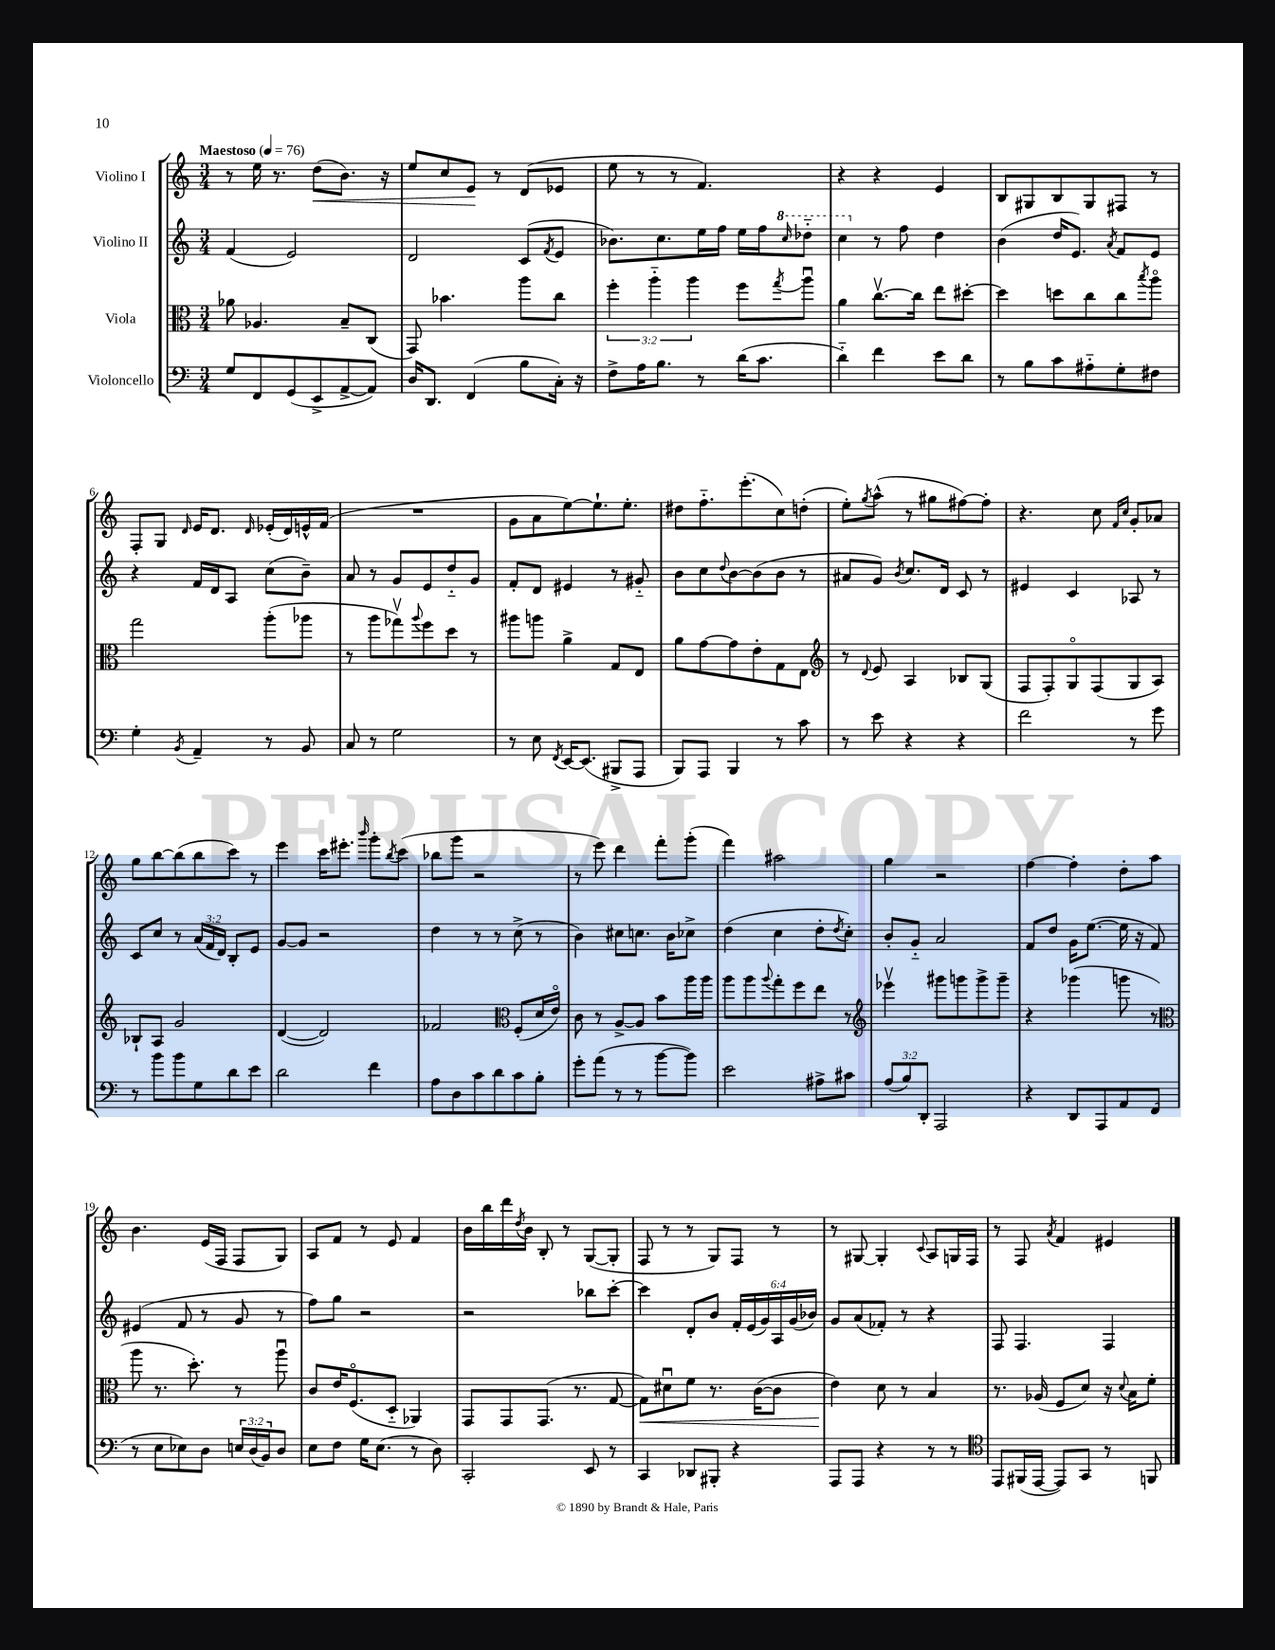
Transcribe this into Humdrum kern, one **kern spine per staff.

**kern	**kern	**kern	**kern
*staff4	*staff3	*staff2	*staff1
*clefF4	*clefC3	*clefG2	*clefG2
*k[]	*k[]	*k[]	*k[]
*M3/4	*M3/4	*M3/4	*M3/4
*MM76	*MM76	*MM76	*MM76
8G/L	8a-\	(4f/	8r
8FF/	4.A-/	.	16ee\
.	.	.	8.r
(8GG/	.	2e/)	.
8EE^/	.	.	(8dd\L
[8AA^/	8B~/L	.	8.b\J)
8AA/]J)	(8C/J	.	.
.	.	.	16r
=	=	=	=
16D/LK	8GG/)	2d/	8ee/L
8.DD/J	.	.	.
.	4.b-\	.	8cc/
(4FF/	.	.	8e/J
.	.	.	8r
8B\L	8aa\L	(8c/L	(8d/L
.	.	8qf/	.
16C'\Jk)	8cc\J	8e/J	8e-/J
16r	.	.	.
=	=	=	=
8F^\L	6ff'\	8.b-\L)	8ee\
16A\K	.	.	8r
.	6aa'~\	.	.
8.B\J	.	8.cc\	.
.	.	.	8r
.	6aa\	.	.
8r	.	16ee\L	4.f/)
.	.	16ff\JJ	.
(16d\LK	8ff\L	16ee\LL	.
8.c\J	.	16ff\J	.
.	8qgg/	16qqccc/	.
.	8aau\J	8ddd-'~\J	.
=	=	=	=
4d'~\)	4a\	4ccc\	4r
4f\	[8.ccv\L	8r	4r
.	.	8ff\	.
.	16cc\]Jk	.	.
8e\L	8ee\L	4dd\	4e/
8d\J	[8dd#'\J	.	.
=	=	=	=
8r	4dd#\]	(4b\	8B/L
8B\L	.	.	8G#/
8c\	8dd\L	16dd/LK	8B/
.	.	8.e/J)	.
8A#'~\	8cc\	.	8G#/
.	.	8qa/	.
8G'\	8cc\	8f/L	8F#/J
.	8qbb/	.	.
8F#\J	8aao\J	8e/J	8r
=	=	=	=
4G'\	2gg\	4r	8F'/L
.	.	.	8G/J
8qBB/	.	.	16qqd/
4AA~/	.	16f/LL	16e/LK
.	.	16d/J	8.d/J
.	.	8A/J	.
.	.	.	16qqd/
8r	(8aa'\L	(8cc\L	(16e-'/LL
.	.	.	16d/)
8BB/	8aa-\J	8b~\J)	16e^^/
.	.	.	(16f/JJ
=	=	=	=
8C/	8r	8a/	2.r
8r	8aa\L	8r	.
2G\	8gg-v\)	8g/L	.
.	8qqaa/	.	.
.	8ff\	8e/	.
.	8dd\J	8dd'~/	.
.	8r	8g/J	.
=	=	=	=
8r	8aa#\L	8f'/L	8g\L
8E\	8aa\J	8d/J	8a\
8qFF/	.	.	.
[16EE/LK	4a^\	4e#/	[8ee\)
(8.EE/]J	.	.	.
.	.	.	8.ee`\]
8BBB#^/L	8G/L	8r	.
.	.	.	8.ee'\J
8AAA/J	8E/J	8g#'~/	.
=	=	=	=
8BBB/L)	8a\L	8b\L	8dd#\L
8AAA/J	[8g\	8cc\	8.ff'~\
.	.	8qqdd/	.
4BBB/	8g\]	[8b\	.
.	.	.	(8.eee'\
.	8e'\	(8b\]	.
8r	8G\	8b\J	8cc\)
8c\	8E\J	8r	(8dd'\J
=	=	=	=
*	*clefG2	*	*
8r	8r	8a#/L	8ee'\L)
.	8qqd/	.	8qgg/
8e\	8e/	8g/J)	(8aa^^\J
.	.	8qb/	.
4r	4A/	8.cc/L	8r
.	.	.	8gg#\L
.	.	16d/Jk	.
4r	8B-/L	8c/	[8ff#\)
.	(8G/J	8r	8ff#'\]J
=	=	=	=
2f\	8F/L	4e#/	4.r
.	8F'/)	.	.
.	8Go/	4c/	.
.	(8F/	.	8cc\
.	.	.	16qqf/LL
.	.	.	16qqcc/JJ
8r	8G/	8A-/	8g'/L
8g\	8A/J)	8r	8a-/J
=	=	=	=
8r	8B-`/L	8c/L	8gg\L
8b\L	8A/J	8cc/J	[8bb\
8b\	2g/	8r	(8bb\]
8G\	.	(24a/LL	8bb\
.	.	24f/	.
.	.	24d/JJ)	.
8d\	.	8B'/L	8ccc\J)
8e\J	.	8e/J	8r
=	=	=	=
2d\	([4d/	[8g/L	4eee\
.	.	8g/]J	.
.	2d/])	2r	16ccc\LK
.	.	.	8.eee#'\J
.	.	.	16qqbbb/
4f\	.	.	8ggg'\L
.	.	.	8qbb/
.	.	.	(8ccc\J
=	=	=	=
8A\L	2f-/	4dd\	8bb-\L
8D\	.	.	8ggg\J
8c\	.	8r	2r
8d\	.	8r	.
*	*clefC3	*	*
8c\	(8F'/L	(8cc^\	.
8B'\J	16d/L	8r	.
.	16eo/JJ)	.	.
=	=	=	=
8g'\L	8c\	4b\)	8r
(8a\J	8r	.	8eee\)
8r	[8A^/L	8cc#\L	4ddd\
8r	8A/]J	8.cc\J	.
[8b\L	8b\L	.	8fff'\L
.	.	16b\LK	.
8b\]J)	16aa\L	8cc-^\J	(8ggg'\J
.	16aa\JJ	.	.
=	=	=	=
2e\	8aa\L	(4dd\	4fff\)
.	8aa\	.	.
.	8qqaa/	.	.
.	8gg'\	4cc\	2aa#\
.	8ff\	.	.
8A#^\L	8ee\J	8dd'\L	.
.	.	8qdd/	.
8c#\J	8r	8cc'\J)	.
=	=	=	=
*	*clefG2	*	*
(12A/L	4eee-v\	8b'/L	4gg\
12B/)	.	.	.
.	.	8g'~/J	.
12DD'/J	.	.	.
2AAA/	8ggg#\L	2a/	2r
.	8ggg\	.	.
.	8ggg^\	.	.
.	8ggg~\J	.	.
=	=	=	=
4r	4r	8f/L	[4ff\
.	.	8dd/J	.
8DD/L	(4ggg-\	16g\LK	4ff'\]
.	.	([8.ee\J	.
8AAA/	.	.	.
8AA/	8ggg\	16ee\]	8dd'\L
.	.	16r	.
(8FF/J	8r	8f/)	8aa\J
=	=	=	=
*	*clefC3	*	*
8r	8aa\	(4e#/	4.b\
8E\L	8.r	.	.
8E-\)	.	8f/	.
.	8.dd'\)	.	.
8D\J	.	8r	(16e/LL
.	.	.	16F/JJ
24E/LL	8r	8g/	8F/L
(24D/	.	.	.
24BB/J)	.	.	.
8D/J	8aau\	8r	8G/J)
=	=	=	=
8E\L	8c/L	8ff\L)	8A/L
8F\J	16e/K	8gg\J	8f/J
.	(8.Fo/	.	.
16G\LK	.	2r	8r
(8.E\J	.	.	.
.	8D'~/J	.	8e/
8r	4AA-/)	.	4f/
8D\)	.	.	.
=	=	=	=
2CC'/	8GG/L	2r	16b\LL
.	.	.	16bb\
.	8GG/	.	16ddd\
.	.	.	8qdd/
.	.	.	16b\JJ
.	(8.GG/J	.	8B'/
.	.	.	8r
.	8.r	.	.
8EE/	.	8bb-\L	([8G/L
8r	[8G/	[8ccc'\J	8G'/]J
=	=	=	=
4CC/	8G\]L)	4ccc\]	8F/
.	8d#u\	.	8r
8DD-/L	8f\J	8d'/L	8r
8BBB#'/J	8.r	8b/J	8G/L)
4r	.	24f'/LL	8F/J
.	.	(24e/	.
.	([16c\LK	.	.
.	.	24g/)	.
.	8c\]J	24A/	8r
.	.	(24g/	.
.	.	24b-/JJ)	.
=	=	=	=
8AAA/L	4e\)	8g/L	8r
8AAA/J	.	(8a/	[8G#/
4r	8d\	8f-'/J)	4G#'/]
.	8r	8r	.
.	.	.	8qqc/
8r	4B/	4r	8A/L
8r	.	.	16G/L
.	.	.	16F/JJ
=	=	=	=
*clefC4	*	*	*
8EE/L	8.r	8F/	8r
(16FF#/L	.	4.F/	8F/
[16EE/JJ	(16A-/	.	.
.	.	.	8qa/
8EE/]L)	8F/L	.	4f/
8GG/J	8d/J)	.	.
8r	16r	4F/	4e#/
.	8qqd/	.	.
.	16B\LK	.	.
8FF/	8f'\J	.	.
==	==	==	==
*-	*-	*-	*-
